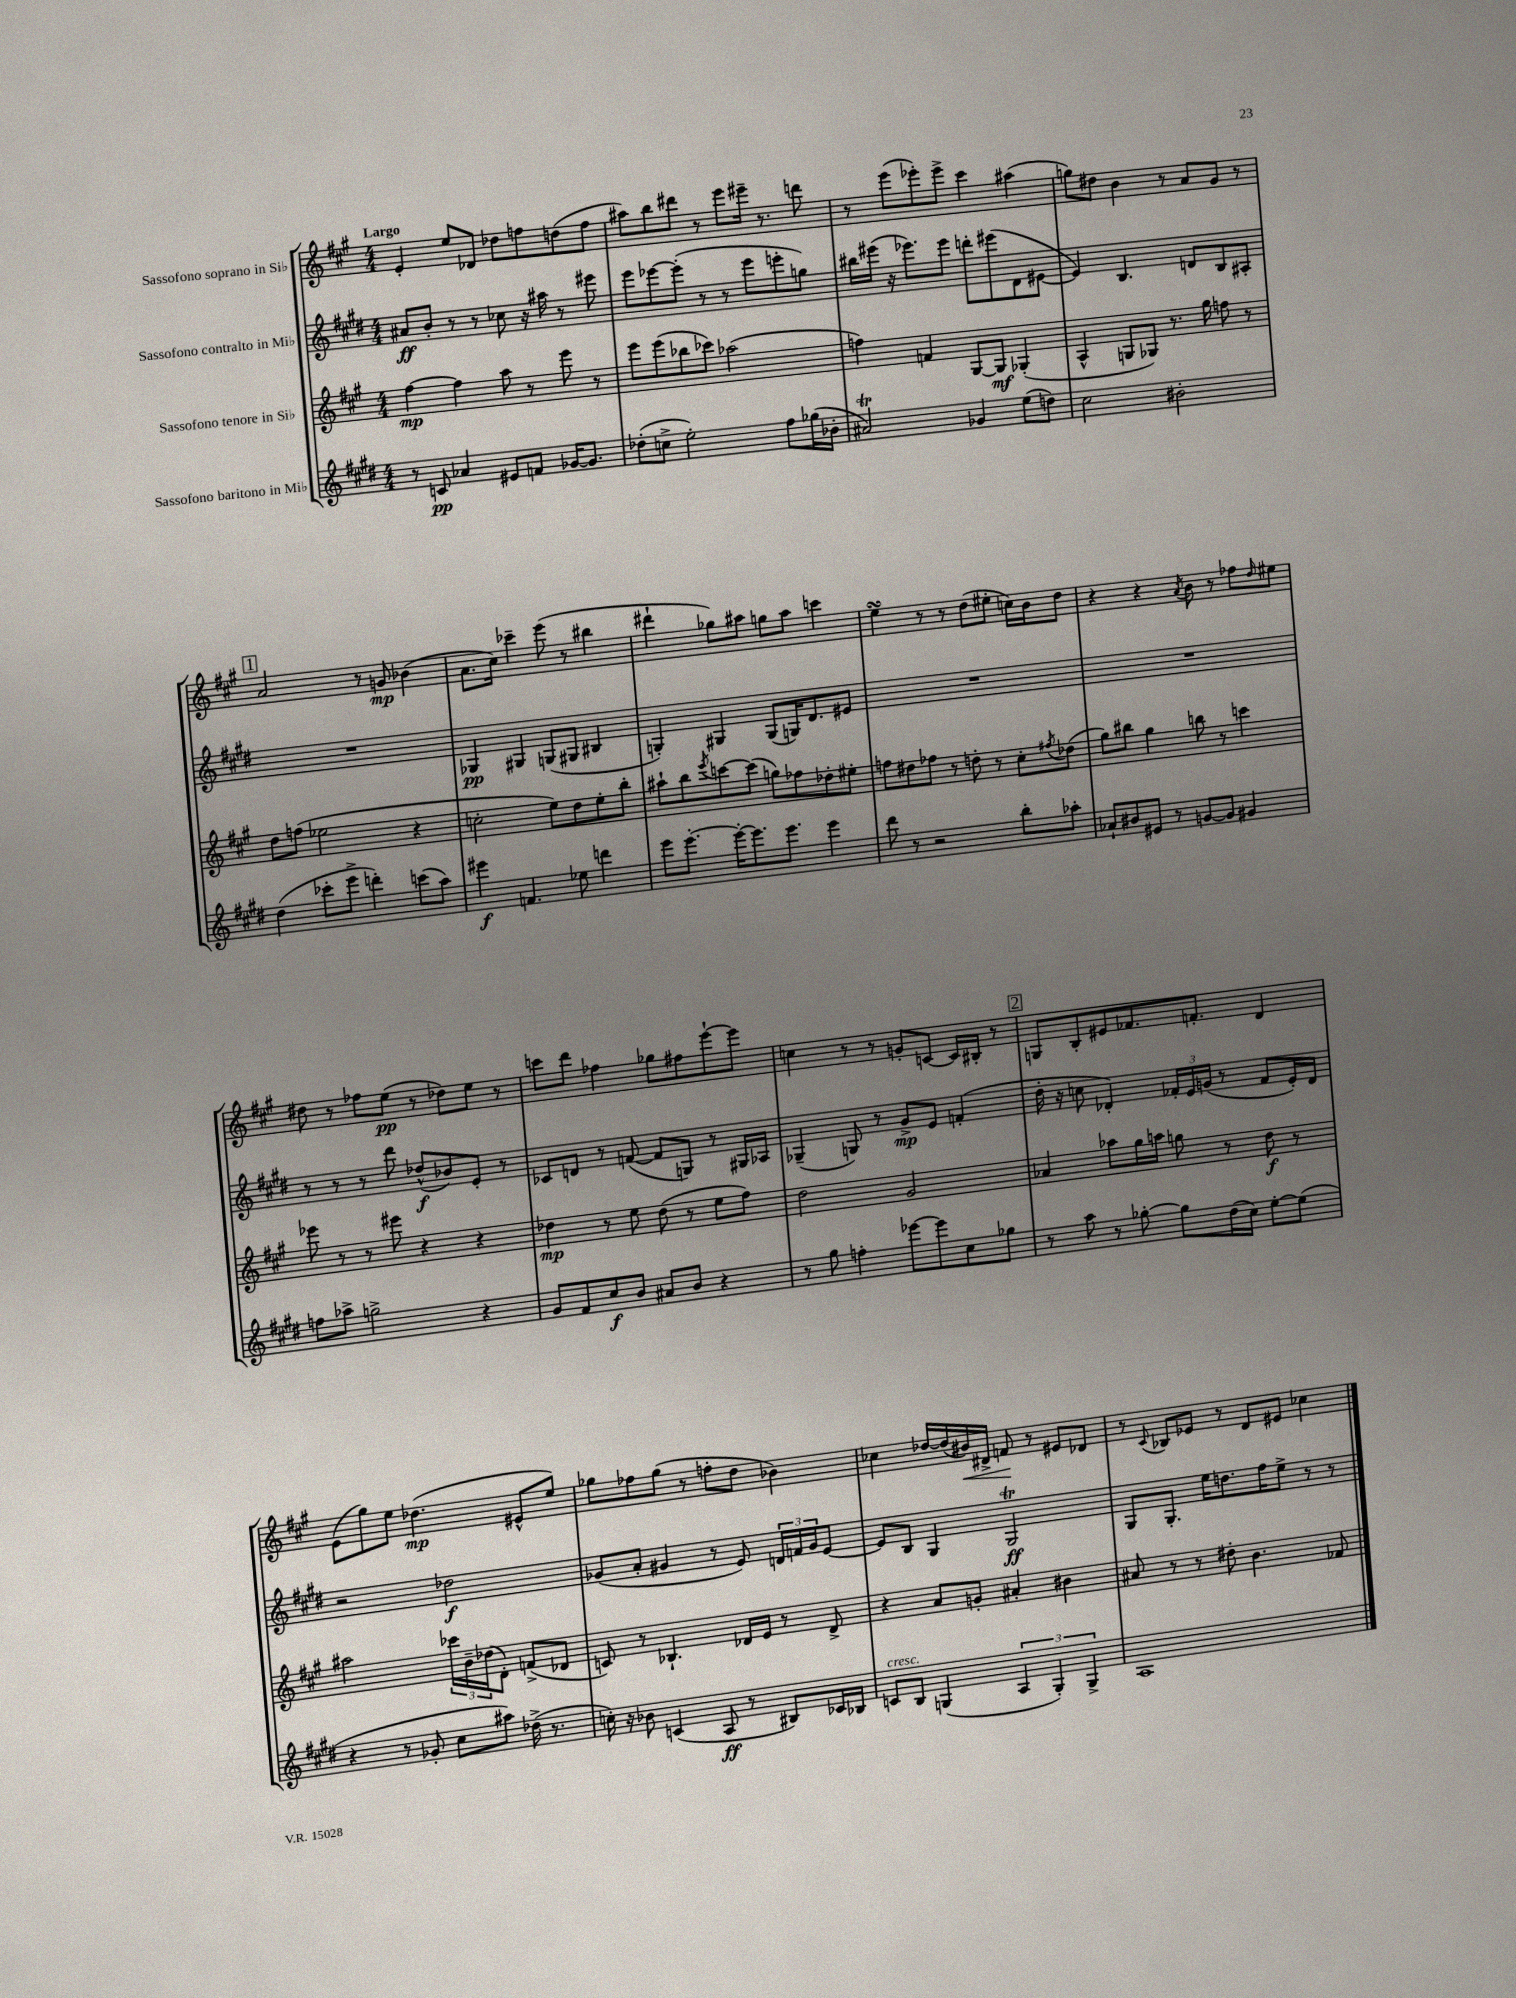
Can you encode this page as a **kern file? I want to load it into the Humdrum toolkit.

**kern	**kern	**kern	**kern
*staff4	*staff3	*staff2	*staff1
*clefG2	*clefG2	*clefG2	*clefG2
*k[f#c#g#d#]	*k[f#c#g#]	*k[f#c#g#d#]	*k[f#c#g#]
*M4/4	*M4/4	*M4/4	*M4/4
8r	[4ff#\	8a#/L	4e'/
8c/	.	8b'/J	.
4a-/	4ff#\]	8r	8ee/L
.	.	8r	8d-/J
8e#/L	8aa\	8cc-\	8dd-\L
8f/J	8r	16r	8ff\
.	.	16aa#\	.
[16g-/LK	8eee\	8r	(8dd\
8.g-/]J	.	.	.
.	8r	8eee#\	8ff\J
=	=	=	=
(8dd-'\L	8eee\L	8eee\L	8aa#\L)
8cc^\J	(8eee\	[8eee-\	8bb\
2ee'\)	8bb-\	(8eee-'\]J	8ddd#\J
.	8ccc-\J)	8r	8r
.	(2aa-\	8r	8eee\L
.	.	8eee-\L	16eee#~\Jk
.	.	.	8.r
8ff#\L	.	8eee'\	.
(16gg-\L	.	8gg\J)	8ddd\
16b-'\JJ	.	.	.
=	=	=	=
2a#/)	4ff\)	16bb#\LL	8r
.	.	(16eee#\JJ	.
.	.	16r	(8eee\L
.	.	8.eee-\L)	.
.	4f/	.	8eee-'\)
.	.	8eee-\J	8eee-^\J
4g-/	[8G#/L	8ddd'\L	4ccc#\
.	8G#/]J	(8eee#\	.
(8ee\L	(4G-'/	8d#\	(4aa#\
8dd\J)	.	[8e#\J	.
=	=	=	=
2cc#\	4A^^/	4e#/])	8gg\L)
.	.	.	8dd#\J
.	8G/L	4.B/	4b\
.	8G-/J)	.	.
2b#'\	8.r	.	8r
.	.	8d/L	8a/L
.	16gg#\	.	.
.	8ff\	8B/	8g#/J
.	8r	8A#'/J	8r
=	=	=	=
(4dd#\	8dd\L	1r	2a/
.	(8ff\J	.	.
8ccc-'\L	2ee-\	.	.
8eee^\J	.	.	.
4ddd'\)	.	.	8r
.	.	.	8g/
(8ccc\L	4r	.	(4b-\
8aa\J)	.	.	.
=	=	=	=
4eee#\	2cc'\	4G-/	8.a\L
.	.	.	16cc#\Jk)
4.f/	.	4G#/	4ccc-~\
.	8ee\L)	(8G/L	(8eee\
8ee-\	8dd\	8G#/J	8r
4ddd\	8ee'\	4B#/	4bb#\
.	8bb'\J	.	.
=	=	=	=
8eee\L	8aa#`\L	4G'/)	4ddd#`\
[8.eee'\J	8bb\	.	.
.	8qeee/	.	.
.	[8ccc\	4G#/	8gg-\L)
16eee'\_LK	.	.	.
8.eee\]	(8ccc\]J	.	8aa#\J
.	8gg\L)	(8G#/L	8gg\L
8.eee\J	.	.	.
.	8ff-\	16G/K)	8aa#\J
.	.	8.d#/	.
4eee\	8dd-'\	.	4ccc\
.	8ee#'\J	8e#/J	.
=	=	=	=
8ddd#\	8ff\L	1r	4ee\
8r	8dd#\	.	.
2r	8ff-\J	.	8r
.	8r	.	8r
.	8dd'\	.	(8dd\L
.	8r	.	8ee#'\J
8bb'\L	8cc#'\L	.	16cc\LL)
.	.	.	16b\J
.	8qff#/	.	.
8aa-'\J	(8dd-\J	.	8dd\J
=	=	=	=
8a-`/L	8gg#\L)	1r	4r
8b#/	8bb#\J	.	.
8e#/J	4gg#\	.	4r
8r	.	.	.
.	.	.	8qa/
[8g/L	8bb\	.	8b\
8g/]J	8r	.	8r
4g#/	4ccc\	.	8ff-\L
.	.	.	16qqdd/
.	.	.	8ee#\J
=	=	=	=
8ff\L	8eee-\	8r	8dd#\
8aa-^\J	8r	8r	8r
2gg^\	8r	8r	8ff-\L
.	8eee#\	8ddd#\	(8ee\J
.	4r	(8dd-^^/L	8r
.	.	8b-/)	8dd-\L)
4r	4r	8e'/J	8ee\J
.	.	8r	8r
=	=	=	=
8g#/L	4dd-\	8c-/L	8ccc\L
8f#/	.	8d/J	8ddd\J
8cc#/	8r	8r	4ff-\
8b/J	8ee\	([8f/	.
8a#/L	(8dd-\	8f/]L	8gg-\L
8b/J	8r	8G/J)	8ff#\
4r	8ee\L	8r	[8eee`\
.	8ff#\J)	16G#/LL	8eee\]J
.	.	16A-/JJ	.
=	=	=	=
8r	2dd\	(4G-~/	4cc\
8gg#\	.	.	.
4ff'\	.	8G/)	8r
.	.	8r	8r
[8eee-\L	2g#/	8g#^/L	8g'/L
8eee-\]	.	8e/J	[8c/J
8cc#\	.	(4f'/	16c/]LL
.	.	.	16B#'/JJ
8gg-\J	.	.	8r
=	=	=	=
8r	4a-/	16dd#'\	8G/L
.	.	16r	.
8aa\	.	8cc\	8B'/
8r	8aa-\L	4d-'/)	8e#/
[8gg-'\	16gg#\L	.	8.f-/
.	16aa\JJ	.	.
8gg-\]L	8gg\	24f-'/LL	.
.	.	24e/	.
.	.	.	8.f'/J
.	.	(24g/JJ	.
(16dd#\L	8r	8r	.
16cc#\JJ)	.	.	.
[8ee'\L	8dd\	8f-/L	4d/
(8ee\]J	8r	16e'/L)	.
.	.	16d-/JJ	.
=	=	=	=
4r	2aa#\	2r	(8e\L
.	.	.	8gg#\)
8r	.	.	8ee\J
8g-'/	.	.	(4.dd-\
8cc#\L	24ccc-\LL	2dd-\	.
.	24b~\	.	.
.	(24dd-\J	.	.
8aa#\J)	8d'\J)	.	.
(16dd-^\	(8f^/L	.	8e#^^/L
8.r	.	.	.
.	8d-/J	.	8ee/J)
=	=	=	=
16cc'\)	8c/)	(8g-/L	8gg-\L
16r	.	.	.
8b-\	8r	8a'/J	8ff-\
(4c/	4.B-`/	4g#/	(8gg-\J
.	.	.	8r
8A/	.	8r	8ff'\L
8r	16d-/LL	8e/)	8dd\J
.	16e/JJ	.	.
8B#/L)	8r	24d/LL	4b-\)
.	.	24f/	.
.	.	24g#/J	.
16c-/L	8d-^/	[8e/J	.
16B-/JJ	.	.	.
=	=	=	=
8c/L	4r	8e/]L	4cc-\
8B/J	.	8B/J	.
(4G/	8a/L	4G#/	[16dd-/LL
.	.	.	(16dd-/]
.	8g'/J	.	16b#/)
.	.	.	16d#^/JJ
6A/	4a#'/	2G#/	8f/
.	.	.	8r
6G'/)	.	.	.
.	4b#\	.	8e#/L
6G^/	.	.	.
.	.	.	8d-/J
=	=	=	=
1A	8a#/	8G#/L	8r
.	.	.	8qqc#/
.	8r	8.G#'/J	8B-/L
.	8r	.	8e-/J
.	.	16ee\LK	.
.	8dd#'\	8.dd\	8r
.	4.b\	.	8d/L
.	.	16ff#\K	.
.	.	8ee^\J	8e#/J
.	.	8r	4cc-\
.	8f-/	8r	.
==	==	==	==
*-	*-	*-	*-
